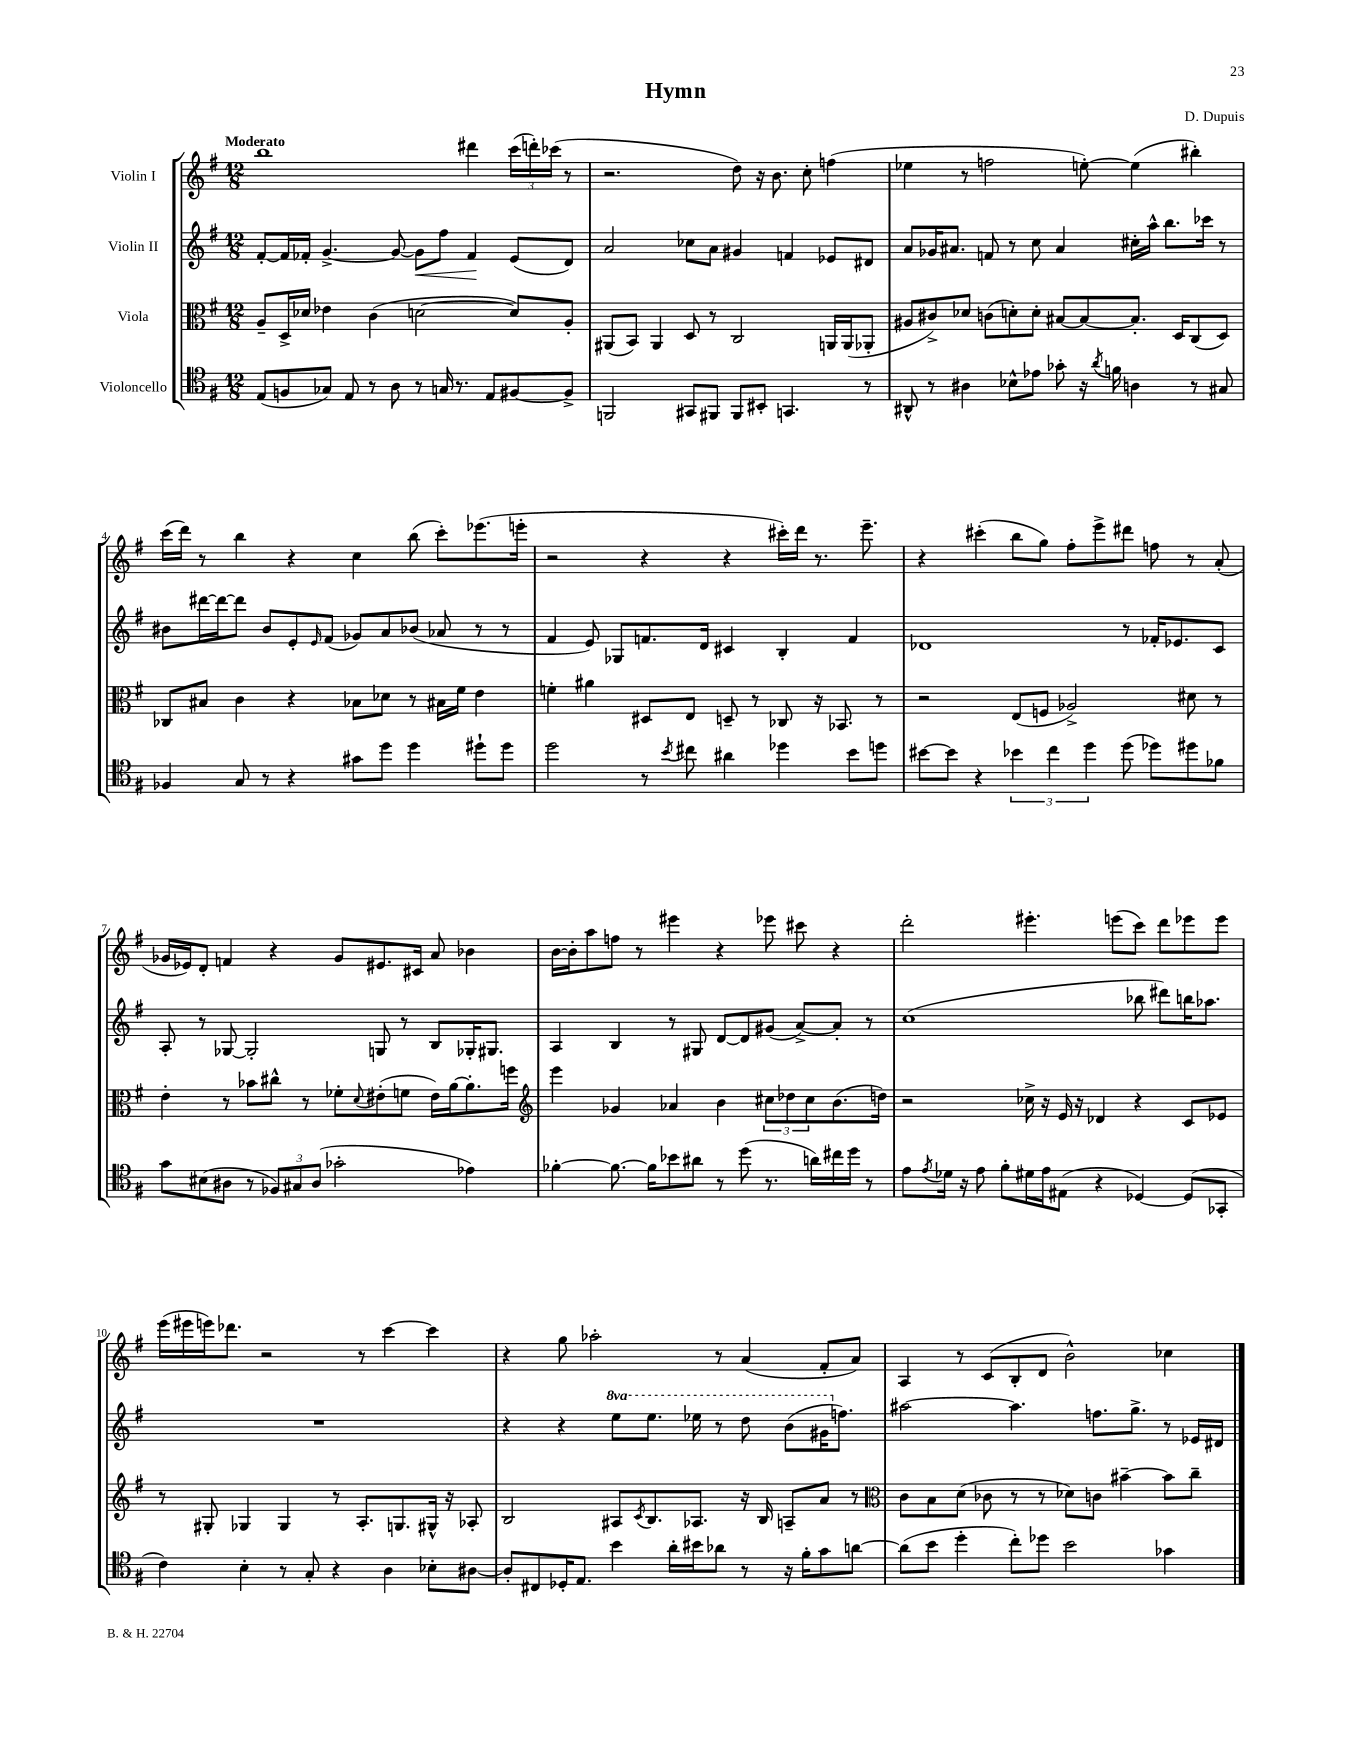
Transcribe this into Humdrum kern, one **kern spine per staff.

**kern	**kern	**kern	**kern
*staff4	*staff3	*staff2	*staff1
*clefC4	*clefC3	*clefG2	*clefG2
*k[f#]	*k[f#]	*k[f#]	*k[f#]
*M12/8	*M12/8	*M12/8	*M12/8
(8E	8A~	[8f#'	1bb
8F	16D^	16f#]	.
.	16d-	16f-'	.
8G-)	4e-	[4.g^	.
8E	.	.	.
8r	(4c	.	.
8A	.	8g_	.
8r	[2d	8g]	.
16G	.	8ff#	.
8.r	.	.	.
.	.	4f-	4ddd#
8E	.	.	.
[8F#	8d])	(8e	(24ccc
.	.	.	24ddd')
.	.	.	(24ccc-
8F#^]	8A'	8d)	8r
=	=	=	=
2FF	(8AA#	2a	2.r
.	8BB)	.	.
.	4AA#	.	.
8GG#	8D	8cc-	.
8FF#	8r	8a	.
8FF#	2C	4g#	8dd)
8BB#'	.	.	16r
.	.	.	8.b
4.GG	.	4f	.
.	.	.	8cc'
.	16AA	8e-	(4ff
.	(16AA	.	.
8r	8AA-'	8d#	.
=	=	=	=
8AA#^^	8A#	8a	4ee-
8r	8c#^)	16g-	.
.	.	8.a#	.
4A#	8d-	.	8r
.	(8c	8f	2ff
8B-^^	8d')	8r	.
8e-	8d'	8cc	.
8g-'	[8B#	4a#	.
16r	8B#_	.	[8ee')
8qa	.	.	.
16f	.	.	.
4A	8.B#']	16cc#'	(4ee]
.	.	16aa^^	.
.	.	8.bb	.
.	16D	.	.
8r	(8C	.	4bb#')
.	.	16ccc-	.
8G#	8D)	8r	.
=	=	=	=
4F-	8C-	8b#	(16ccc
.	.	.	16ddd)
.	8B#	[16ddd#	8r
.	.	16ddd#_	.
8G	4c	8ddd#]	4bb
8r	.	8b#	.
4r	4r	8e'	4r
.	.	16qqe	.
.	.	(8f#	.
8g#	8B-	8g-)	4cc
8dd	8d-	8a	.
4dd	8r	(8b-	(8bb
.	16B#	8a-	8ccc')
.	16f#	.	.
8dd#`	4e	8r	(8.eee-
8dd#	.	8r	.
.	.	.	16eee'
=	=	=	=
2dd	4f'	4f#	2r
.	4a#	8e)	.
.	.	8G-	.
8r	8D#	8.f	4r
8qb	.	.	.
8cc#	8E	.	.
.	.	16d	.
4a#	8D~	4c#	4r
.	8r	.	.
4dd-	8C-	4B'	16ccc#')
.	.	.	16ddd
.	16r	.	8.r
.	8.BB-	.	.
8b	.	4f	.
.	.	.	8.eee~
8dd	8r	.	.
=	=	=	=
[8b#	2r	1d-	4r
8b#]	.	.	.
4r	.	.	(4ccc#'
6b-	(8E	.	8bb
.	8F	.	8gg)
6cc	.	.	.
.	2A-^)	.	8ff#'
6dd	.	.	.
.	.	.	8eee^
(8dd	.	8r	8ddd#
8dd-)	.	16f-'	8ff
.	.	8.e-	.
8dd#	8d#	.	8r
8f-	8r	8c	(8a'
=	=	=	=
8g	4e'	8A'	16g-
.	.	.	16e-)
(8B#	.	8r	8d'
8A#	8r	[8G-	4f
8r	8b-	2G-']	.
12F-)	8cc#^^	.	4r
12G#	.	.	.
.	8r	.	.
(12A#	.	.	.
2g-'	8f-'	.	8g-
.	8qqd	.	.
.	(8e#'	8G	8.e#
.	8f	8r	.
.	.	.	16c#
.	16e#)	8B	8a
.	[16a	.	.
4e-)	8.a']	16G-'	4b-
.	.	8.G#	.
.	16ff	.	.
=	=	=	=
*	*clefG2	*	*
[4f-'	4eee	4A	[16b
.	.	.	16b']
.	.	.	8aa
8.f-_	4g-	4B	8ff
.	.	.	8r
16f-]	.	.	.
8b-	4a-	8r	4eee#
8a#	.	8G#	.
8r	4b	[8d	4r
(8dd	.	8d]	.
8.r	12cc#	(8g#	8eee-
.	12dd-	.	.
.	.	[8a^)	8ccc#
.	12cc#	.	.
16a)	.	.	.
16cc#	(8.b	8a']	4r
16dd	.	.	.
8r	.	8r	.
.	16dd)	.	.
=	=	=	=
8e	2r	(1cc	2ddd'
8qe	.	.	.
16d-	.	.	.
16r	.	.	.
8e	.	.	.
8f#'	.	.	.
16d#	16cc-^	.	4.eee#'
16e	16r	.	.
(8E#	16e	.	.
.	16r	.	.
4r	4d-	.	.
.	.	.	(8eee
[4D-)	4r	8bb-	8ccc)
.	.	8ddd#)	8ddd
(8D-]	8c	16bb	8eee-
.	.	8.aa-	.
8GG-'	8e-	.	8eee-
=	=	=	=
4c)	8r	1.r	(16eee
.	.	.	16eee#
.	8G#'	.	16eee)
.	.	.	8.ddd-
4B'	4G-	.	.
.	.	.	2r
8r	4G-	.	.
8G'	.	.	.
4r	8r	.	.
.	8.A'	.	8r
4A	.	.	[4ccc
.	8.G	.	.
8B-'	16G#^^	.	4ccc]
.	16r	.	.
[8A#	8A-'	.	.
=	=	=	=
8A#']	2B	4r	4r
8C#	.	.	.
16D-'	.	4r	8gg
8.E	.	.	.
.	.	.	2aa-'
4b	8A#	8eee	.
.	8qc	.	.
.	8.B	8.eee	.
16a'	.	.	.
16b#	8.A-	16eee-	.
8a-	.	8r	8r
8r	16r	8ddd	(4a
.	16B	.	.
16r	8A~	(8bb	.
16f#'	.	.	.
8g	8a	16gg#	8f#'
.	.	8.ff)	.
[8a	8r	.	8a)
=	=	=	=
*	*clefC3	*	*
(8a]	8c	[2aa#	4A
8b	8B	.	.
4dd'	(8d	.	8r
.	8c-	.	(8c
8cc')	8r	4.aa#]	8B'
8dd-	8r	.	8d
2b	8d-)	.	2b^^)
.	8c	8.ff	.
.	[4b#~	.	.
.	.	8.gg^	.
4g-	8b#]	8r	4cc-
.	8cc~	16e-	.
.	.	16d#	.
==	==	==	==
*-	*-	*-	*-
